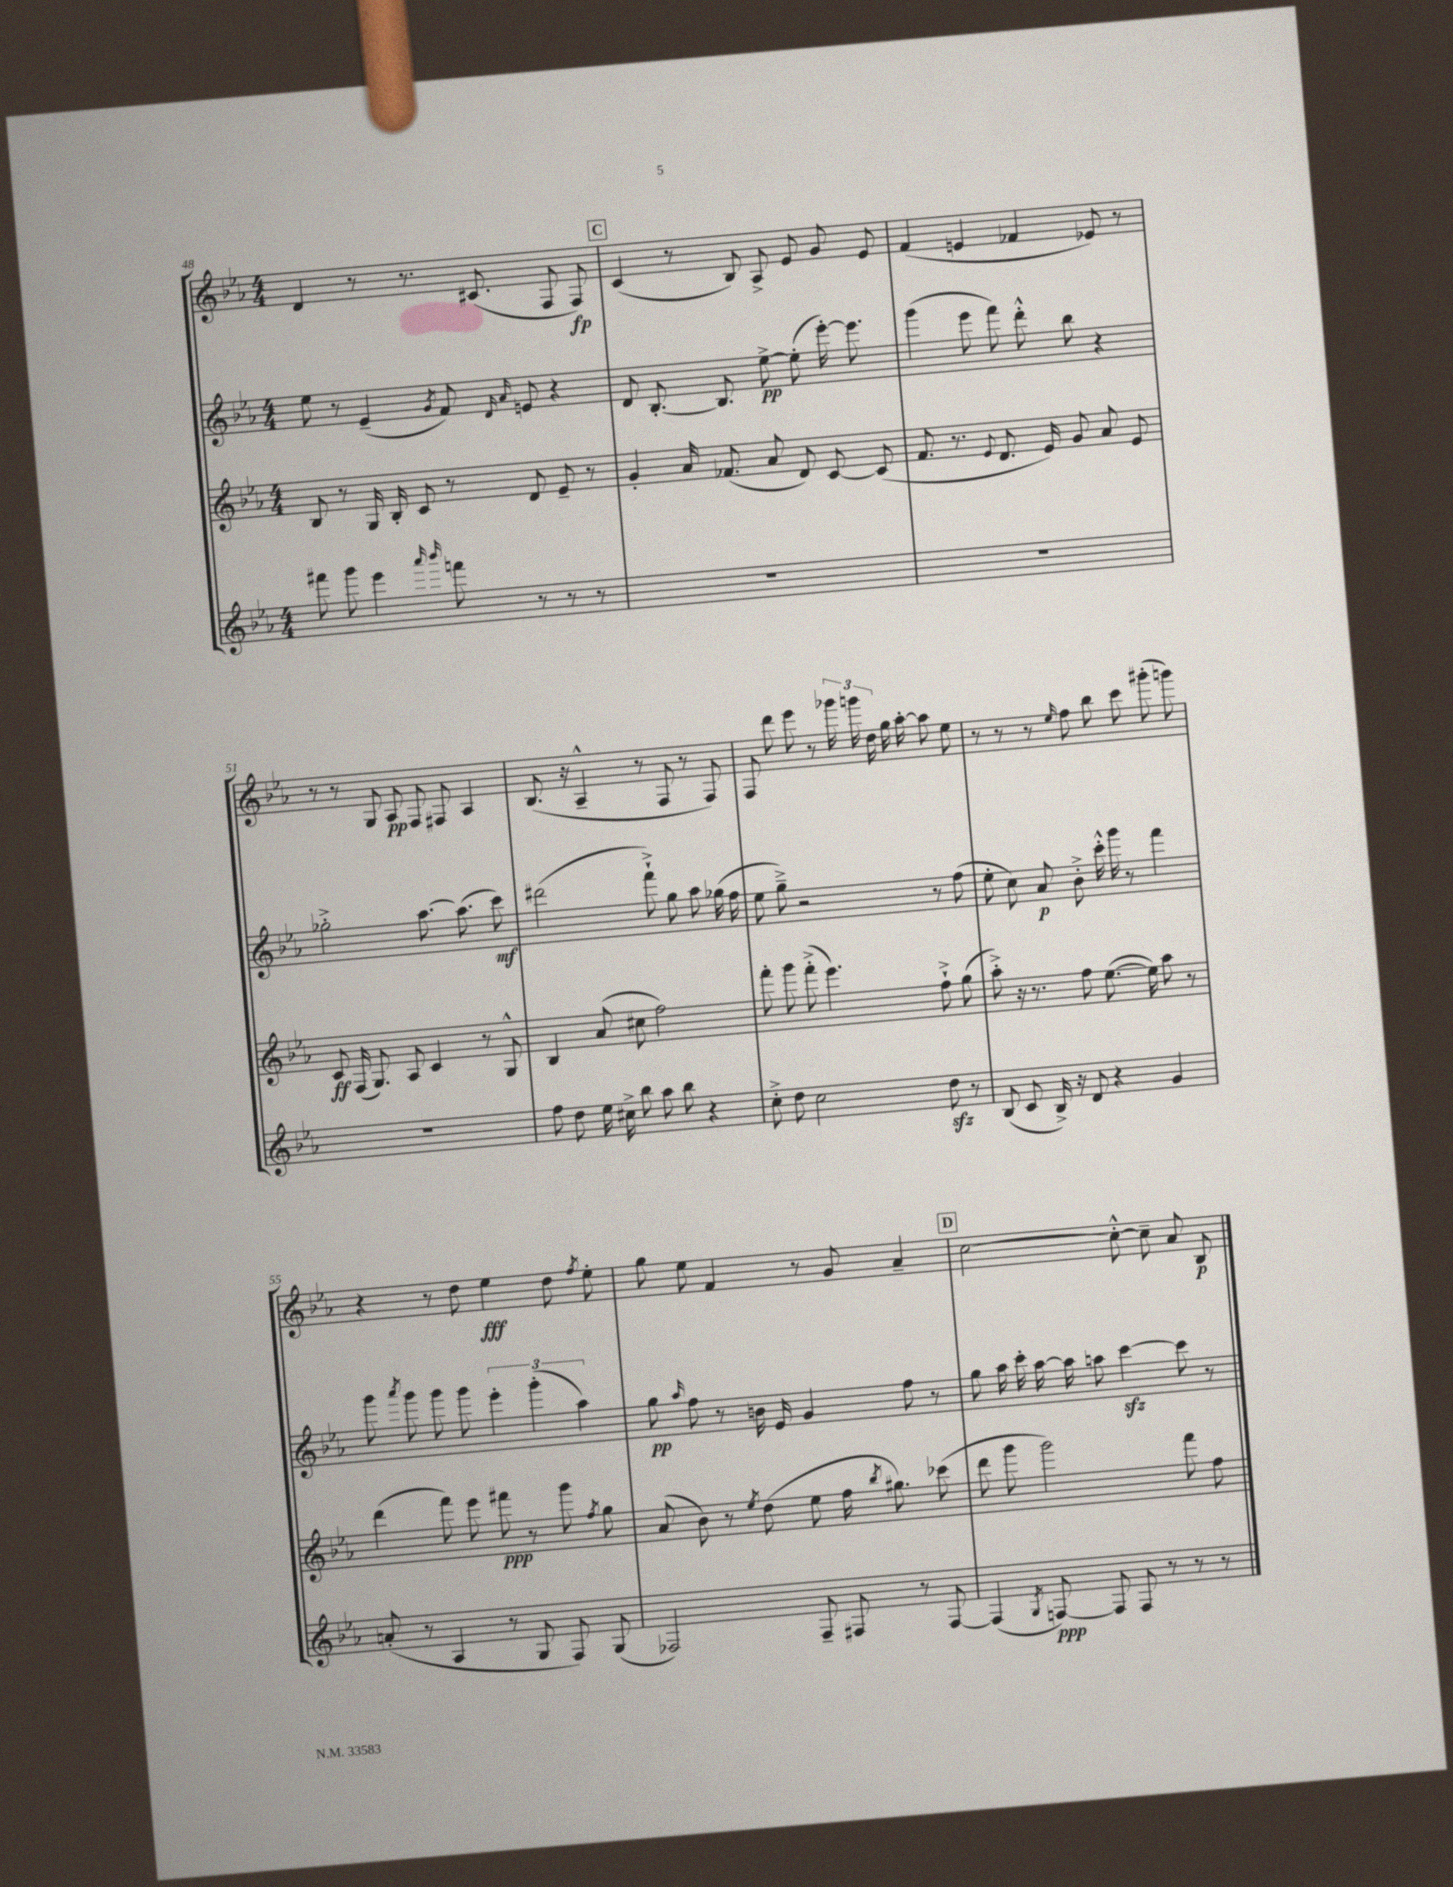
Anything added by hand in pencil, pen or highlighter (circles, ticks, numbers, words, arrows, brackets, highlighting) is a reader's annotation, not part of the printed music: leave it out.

**kern	**kern	**kern	**kern
*staff4	*staff3	*staff2	*staff1
*clefG2	*clefG2	*clefG2	*clefG2
*k[b-e-a-]	*k[b-e-a-]	*k[b-e-a-]	*k[b-e-a-]
*M4/4	*M4/4	*M4/4	*M4/4
8fff#	8B-	8ee-	4d
8ggg	8r	8r	.
4eee-	16G	(4e-~	8r
.	16B-'	.	.
.	8c	.	8.r
16qqaaa-	.	.	.
16qqbbb-	.	8qg	.
8fff	8r	8f)	.
.	.	.	(8.c#
.	.	16qqd	.
.	.	16qqa-	.
8r	8d	8e	.
8r	8e-~	4r	8F
8r	8r	.	8F)
=	=	=	=
1r	4g'	8d	(4c
.	.	[8.B-'	.
.	16a-	.	8r
.	(8.f-	8.B-]	.
.	.	.	8B-)
.	8a-	[8ee-^	8A-^
.	8d)	(8ee-']	8e-
.	[8c	[16eee-')	8g
.	.	8.eee-]	.
.	(8c]	.	8e-
=	=	=	=
1r	8.f	(4ggg	(4f
.	8.r	.	.
.	.	8eee-	4e
.	8qqe-	.	.
.	8.d	8fff)	.
.	.	8ddd'^^	4f-
.	16e-)	.	.
.	8g	8bb-	.
.	8a-	4r	8e-)
.	8e-	.	8r
=	=	=	=
1r	8c	2gg-'^	8r
.	(16F	.	8r
.	8.G)	.	.
.	.	.	8G
.	8A-	.	8A-
.	4c	[8.aa-	8F
.	.	.	8F#
.	.	(8.aa-]	.
.	8r	.	4A-
.	8G^^	8ccc)	.
=	=	=	=
8ff	4B-	(2ddd#	(8.B-
8dd	.	.	.
.	.	.	16r
16ee-	(8a-	.	4A-~^^
16cc#^	.	.	.
8bb-	8cc#	.	.
8aa-	2ff)	8fff`^)	8r
8bb-	.	8gg	8F
4r	.	8aa-	8r
.	.	(16gg-	8F)
.	.	16ff	.
=	=	=	=
8cc'^	8fff'	8ee-	8F
8dd	8ggg	8gg~^)	8ddd
2cc	(8fff'^	2r	8eee-
.	4.eee-)	.	8r
.	.	.	24ggg-
.	.	.	24ggg
.	.	.	24dd
.	.	.	16gg
.	.	.	[16aa-'
8dd	8ff`^	8r	8aa-]
8r	(8gg	(8ff	8ee-
=	=	=	=
(8B-	8aa-'^)	8ee-'	8r
8c	16r	8cc)	8r
.	8.r	.	.
16B-^)	.	8a-	8r
16r	.	.	.
.	.	.	16qqee-
8d	8ff	8b-'^	8ff
4r	([8.ee-	16ccc'^^	8bb-
.	.	16ggg	.
.	.	8r	8ccc
.	16ee-])	.	.
4g	8aa-	4fff	(8ggg#'
.	8r	.	8ggg)
=	=	=	=
(8a'	(4ddd	8ggg	4r
.	.	8qaaa-	.
8r	.	8ggg	.
4A-	8fff)	8ggg	8r
.	8eee-	8ggg	8dd
8r	8fff#	6eee-'	4ee-
8G	8r	.	.
.	.	(6ggg'	.
8F)	8ggg	.	8dd
.	.	6aa-)	.
.	8qff	.	8qff
(8G	8gg	.	8ee-'
=	=	=	=
2F-)	(8a-	8gg	8gg
.	.	16qqaa-	.
.	8b-)	8ff	8ee-
.	8r	8r	4f
.	8qee-	.	.
.	(8dd	16b	.
.	.	16e-	.
8F-~	8ee-	4g	8r
8F#	16ff	.	8g
.	8qbb-	.	.
.	8.gg#)	.	.
8r	.	8ff	4a-~
[8F#	(8ccc-	8r	.
=	=	=	=
(4F#]	8ddd	8gg	[2cc
.	8ggg	16aa-	.
.	.	16ccc'	.
8qG	.	.	.
[8F)	2ggg)	[16aa-	.
.	.	16aa-]	.
8F]	.	8aa	.
8F	.	[4ccc	8cc'^^_
8r	.	.	8cc~]
8r	8fff	8ccc]	8a-
8r	8ff	8r	8B-
==	==	==	==
*-	*-	*-	*-
